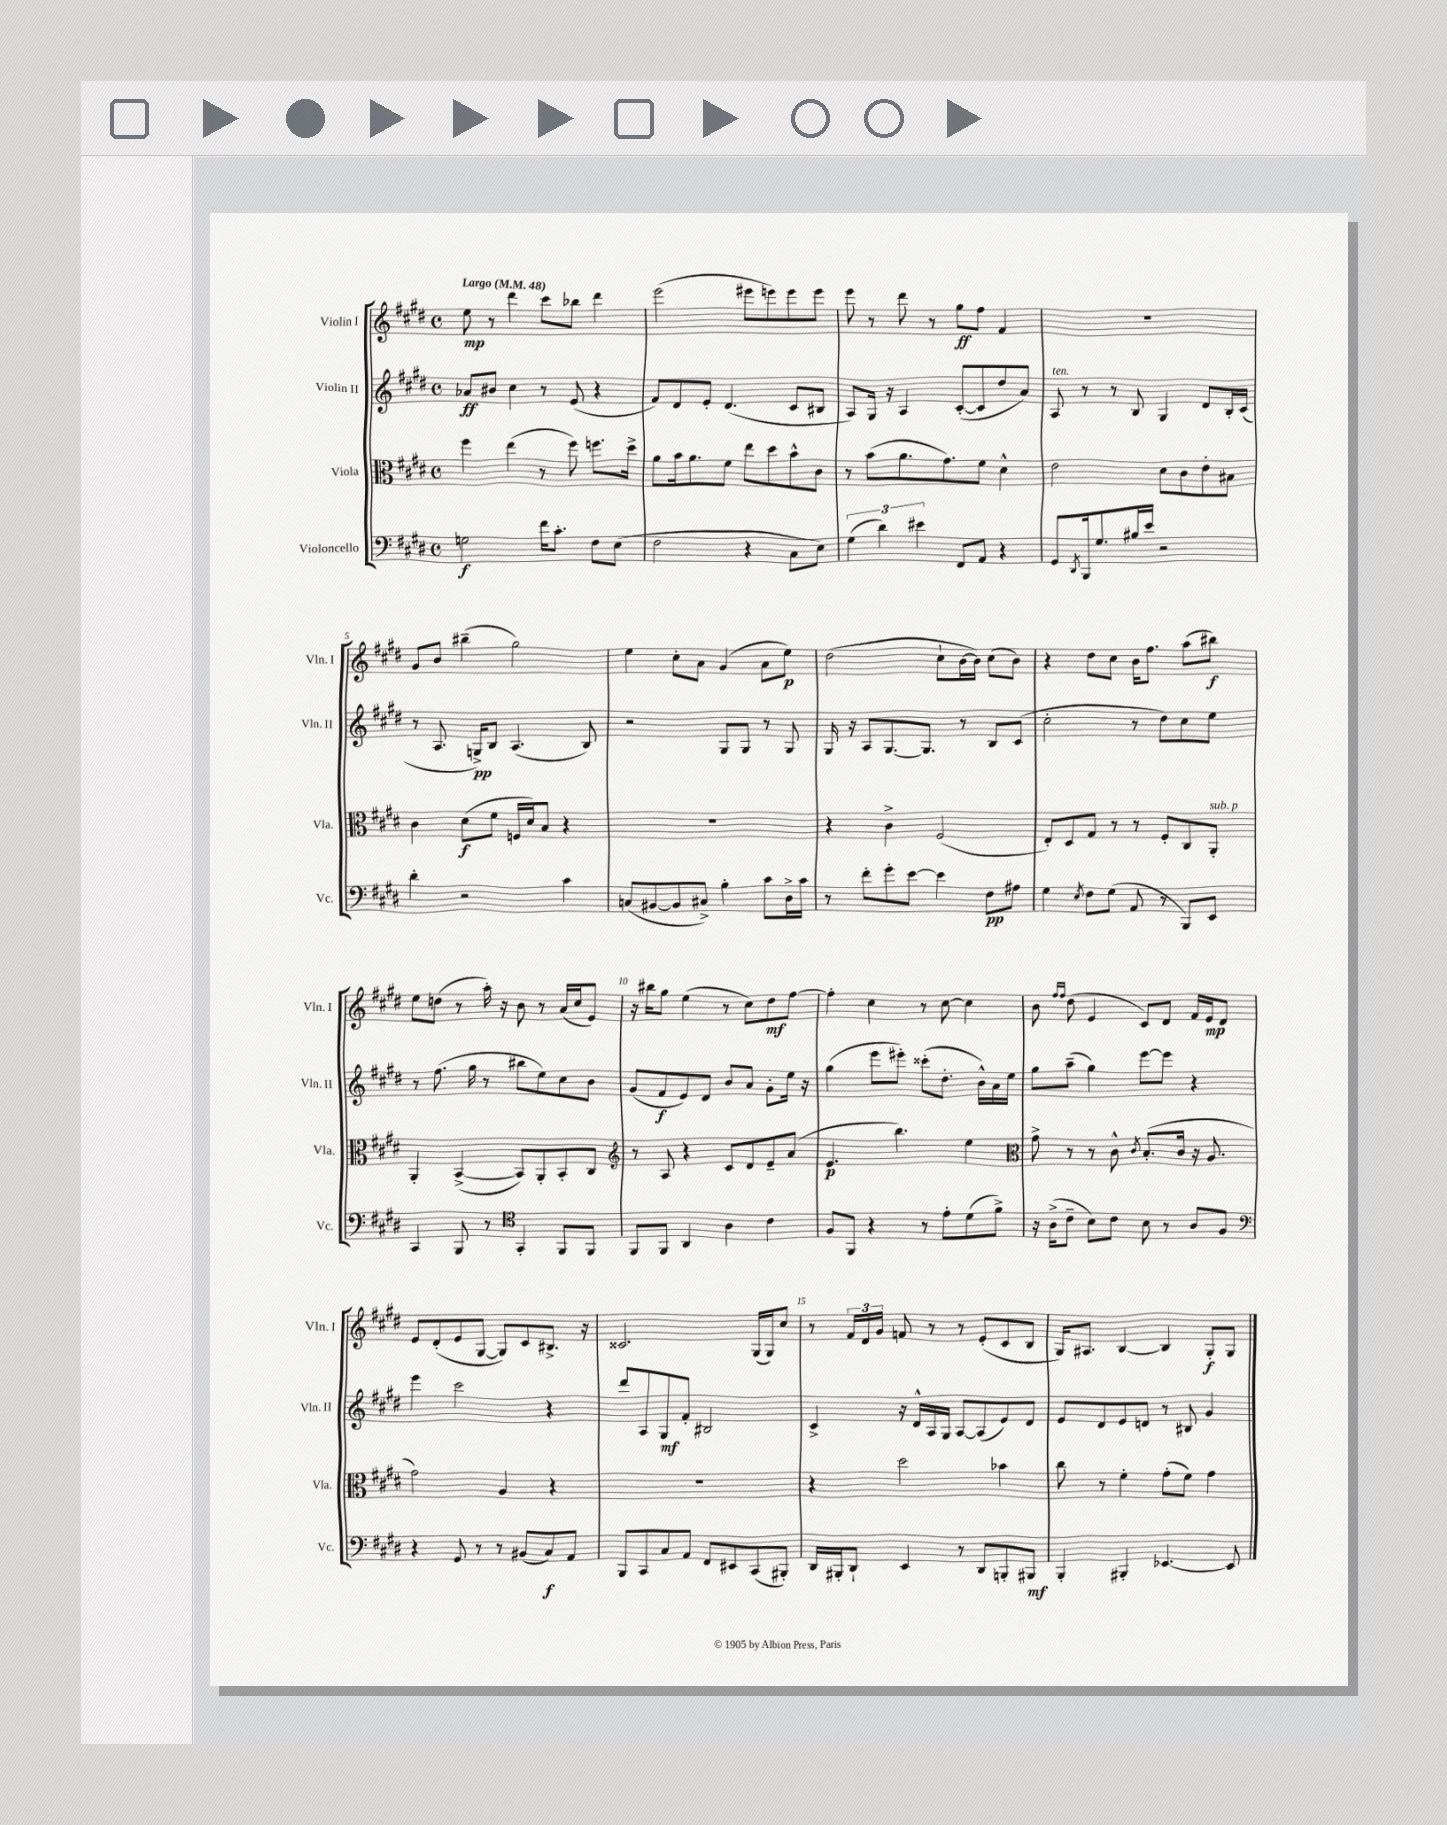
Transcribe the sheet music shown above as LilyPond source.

<<
\new StaffGroup <<
\new Staff = "s0" \with { instrumentName = "Violin I" shortInstrumentName = "Vln. I" } {
    \clef treble \key e \major \defaultTimeSignature \time 4/4 \tempo "Largo" 4 = 48
    e''8\mp r8 dis'''4 cis'''8 bes''8 dis'''4 |
    e'''2( eis'''8 e'''8) e'''8 e'''8 |
    e'''8 r8 dis'''8 r8 gis''8\ff fis''8 fis'4 |
    R1 |
    gis'8 b'8 bis''4--( gis''2) |
    e''4 cis''8-. a'8 gis'4( a'8 e''8\p) |
    dis''2( cis''8-! b'16~ b'16) cis''8( b'8) |
    r4 dis''8 cis''8 b'16 fis''8. a''8( bis''8\f) |
    e''8 d''8( r8 a''16-.) r16 b'8 r8 a'16( cis''16 e'8) |
    r16 bis''16 gis''8 e''4( r8 cis''8) dis''8\mf fis''8~ |
    fis''4-. cis''4 r8 cis''8~ cis''4 |
    b'8 \grace { fis''16 fis''16 } dis''8( e'4 cis'8) dis'8 fis'16 e'16\mp dis'8 |
    e'8 dis'8-.( e'8 gis8~ gis8) cis'8 bis8.-> r16 |
    cisis'2. gis16( gis16) cis''8 |
    r8 \tuplet 3/2 { fis'16 dis'16 gis'16 } f'8 r8 r8 e'8-.( cis'8 b8 |
    gis16) ais8. b4~ b4 gis8-.\f gis8 \bar "|." |
}
\new Staff = "s1" \with { instrumentName = "Violin II" shortInstrumentName = "Vln. II" } {
    \clef treble \key e \major \defaultTimeSignature \time 4/4
    aes'8\ff bis'8 cis''4 r8 e'8( r4 |
    fis'8) dis'8 e'8-. dis'4.( cis'8 bis8 |
    a8) gis16 r16 a4 cis'8~-.( cis'8 dis''8 a'8) |
    a8^\markup { \italic "ten." } r8 r8 b8 gis4 dis'8 b16-. cis'16( |
    r8 a8. g16->\pp) b8 a4.( b8) |
    r2 gis8 gis8 r8 gis8 |
    gis16 r16 a8 gis8.~ gis8. r8 b8 cis'8( |
    cis''2-. r8 dis''8) cis''8 e''8 |
    r8 fis''8.( gis''16 r8 bis''8 e''8) cis''8 b'8 |
    gis'8( fis'8\f e'8) dis'8 b'8 a'8 gis'8-. e''16 r16 |
    gis''4( e'''8 eis'''8-.) cisis'''8-.( dis''8.-. b'16-^) a'16 e''16 |
    gis''8 a''8--( gis''4) e'''8~ e'''8 r4 |
    e'''4 cis'''2 r4 |
    dis'''8 a8 gis8\mf fis'8-. bis2 |
    cis'4-> r16 dis'16-^ a16 gis16 a8~ a8( e'8) dis'8 |
    e'8 dis'8 e'8 d'8 r8 bis8 gis'4 \bar "|." |
}
\new Staff = "s2" \with { instrumentName = "Viola" shortInstrumentName = "Vla." } {
    \clef alto \key e \major \defaultTimeSignature \time 4/4
    fis''4 e''4( r8 fis''8) f''8. dis''16-> |
    a'8 b'16 a'8. fis'8 e''8 dis''8 b'8-^ cis'8 |
    r8 b'8( a'8. gis'8.) fis'8 dis'4-^ |
    e'2 dis'8 cis'8 e'8-. bis8 |
    cis'4 dis'8\f( fis'8 f16 dis'16) b8 r4 |
    R1 |
    r4 cis'4-> fis2( |
    e8-.) dis8 gis8 r8 r8 fis8-. cis8 a,8-.^\markup { \italic "sub. p" } |
    a,4-. b,4~->( b,8) a,8-. b,8-. cis8 |
    \clef treble r8 a8 r4 cis'8 dis'8 e'8-- a'8( |
    e'4.\p b''4.) e''4 |
    \clef alto gis'8-> r8 r8 cis'8-^ \acciaccatura { cis'8 } b8.-.( cis'16 r16 a8. |
    gis'2) a4 r4 |
    R1 |
    r4 dis''2 bes'4 |
    cis''8 r8 fis'4-. gis'8-.( fis'8) gis'4 \bar "|." |
}
\new Staff = "s3" \with { instrumentName = "Violoncello" shortInstrumentName = "Vc." } {
    \clef bass \key e \major \defaultTimeSignature \time 4/4
    g2\f fis'16 cis'8.-. fis8 e8( |
    fis2 r4 cis8 e8) |
    \tuplet 3/2 { gis4( dis'4) eis'4 } fis,8 a,8 r4 |
    gis,8 \acciaccatura { dis,8 } b,,16 gis8. bis16 e'16 r2 |
    dis'4-. r2 cis'4 |
    c8( bis,8~ bis,8 cis8->) b4-. cis'8 dis16-> cis'16 |
    r8 fis'8-. gis'8-. e'8~ e'4 fis8\pp ais8 |
    gis4 \acciaccatura { e8 } fis8 gis8( a,8 r8 b,,8) e,8 |
    cis,4 b,,8 r8 \clef tenor gis,4-. fis,8 fis,8 |
    fis,8 fis,8 a,4 a4 cis'4 |
    fis8 fis,8 r4 r8 e'8-. dis'8( fis'8->) |
    r16 a16->( cis'8-- b8) cis'8 b8 r8 a8 fis8 |
    \clef bass r4 gis,8 r8 r8 bis,8( cis8\f) a,8 |
    b,,8 cis,8 cis8 a,8 fis,8 eis,8 cis,8( bis,,8-.) |
    dis,16 bis,,16-. dis,8-! e,4 r8 dis,8 b,,8-. bis,,8\mf |
    b,,4-. bis,,4-. ees,4.~ ees,8 \bar "|." |
}
>>
>>
\layout { \context { \Score \override BarNumber.break-visibility = ##(#f #t #t) barNumberVisibility = #(every-nth-bar-number-visible 5) } }
